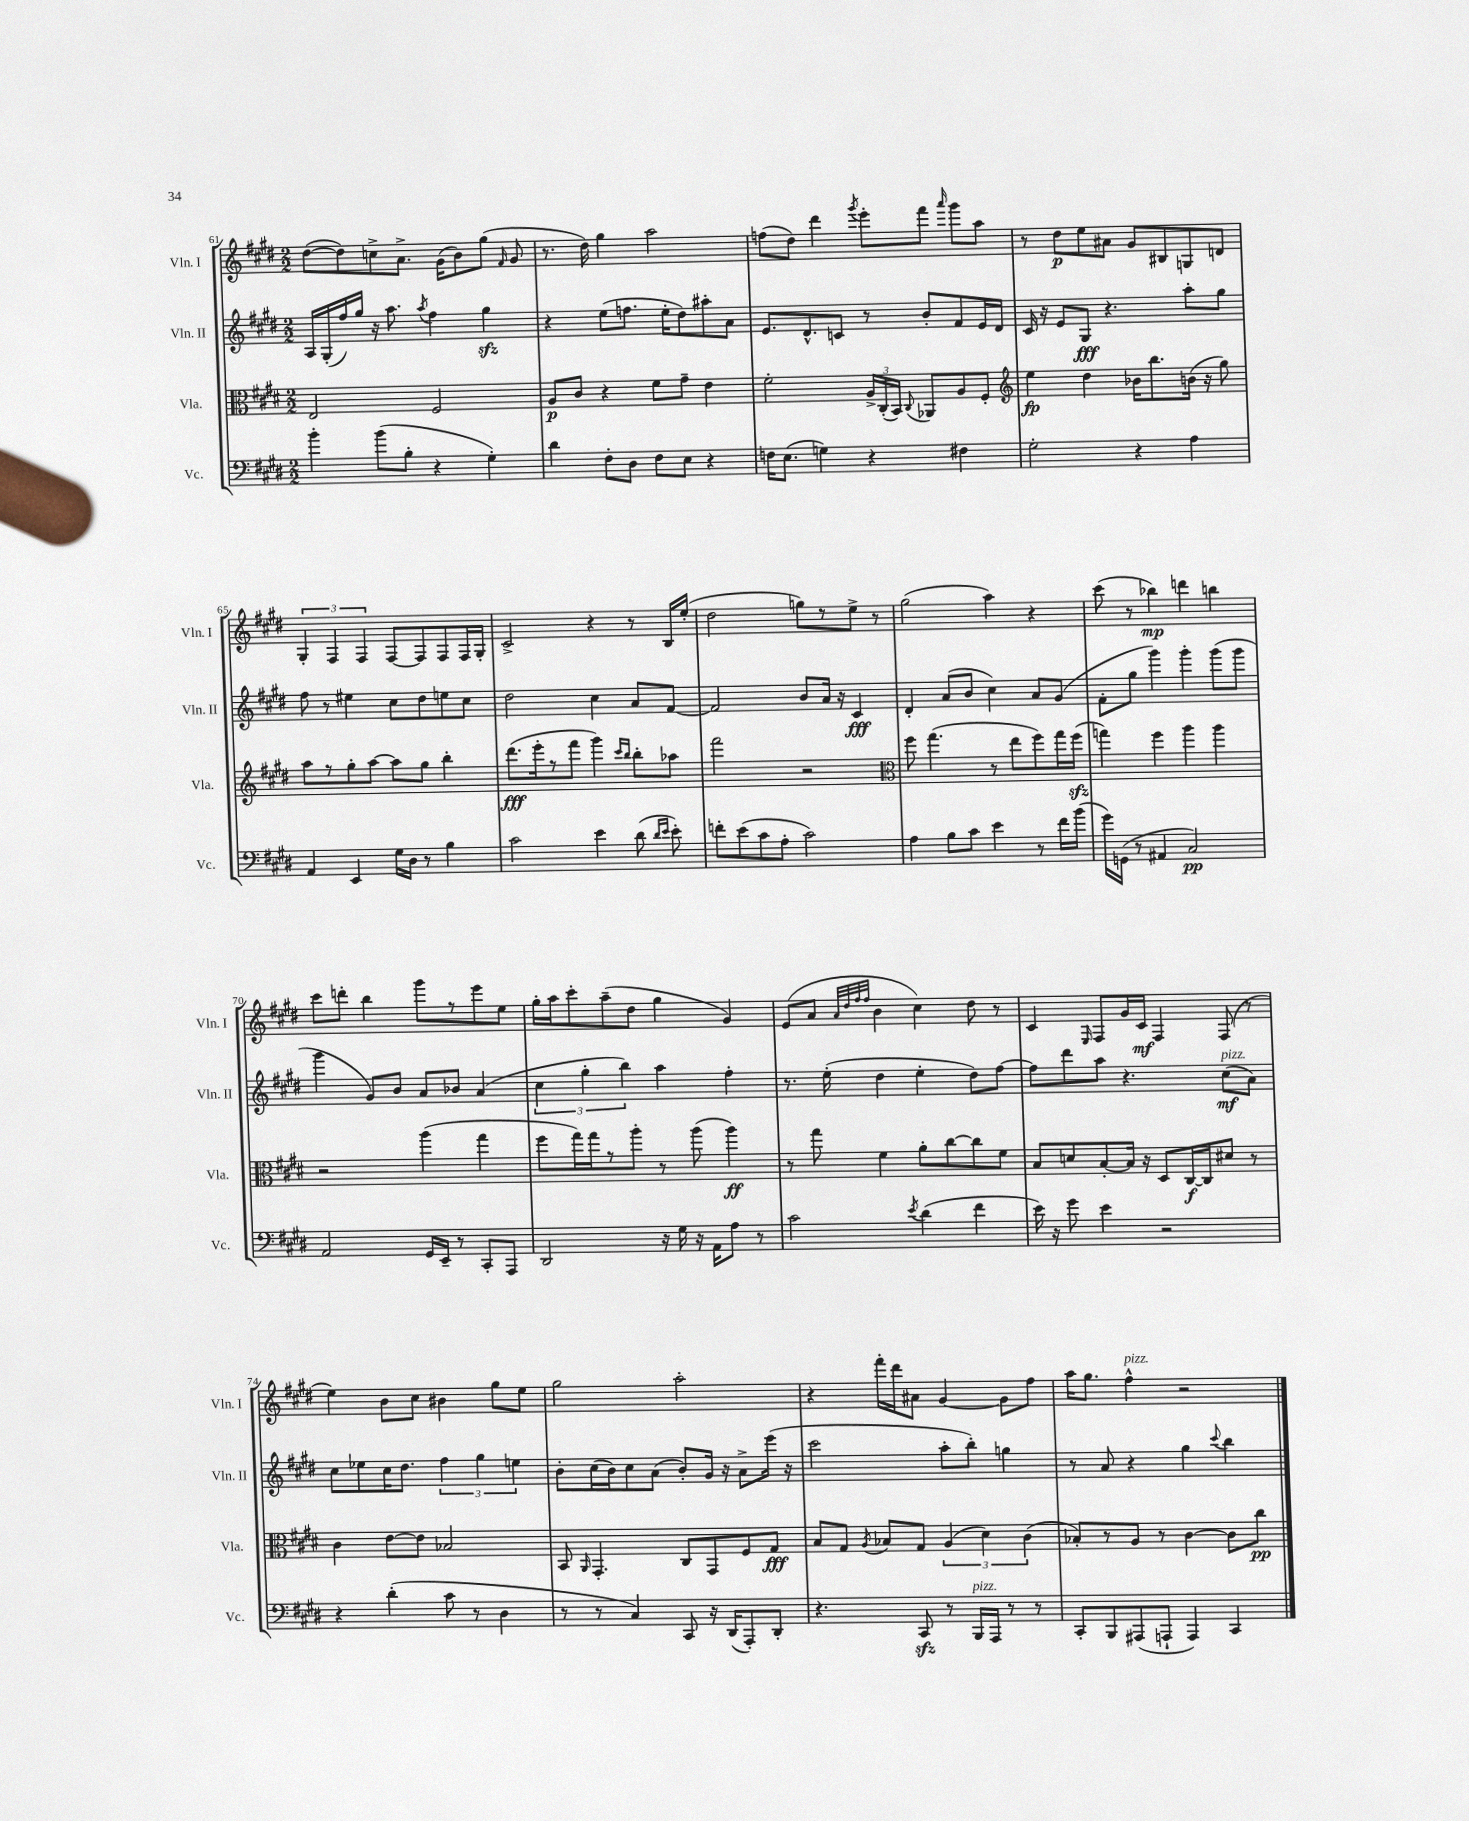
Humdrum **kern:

**kern	**kern	**kern	**kern
*staff4	*staff3	*staff2	*staff1
*clefF4	*clefC3	*clefG2	*clefG2
*k[f#c#g#d#]	*k[f#c#g#d#]	*k[f#c#g#d#]	*k[f#c#g#d#]
*M2/2	*M2/2	*M2/2	*M2/2
4b'	2E	16A	([8dd#
.	.	(16G#'	.
.	.	16ff#)	8dd#])
.	.	16gg#	.
(8b	.	16r	8cc^
.	.	8.aa	.
8B'	.	.	8.a^
.	.	8qaa	.
4r	2F#	4ff#	.
.	.	.	(16g#
.	.	.	8b)
4G#')	.	4gg#	(8gg#
.	.	.	16qqf#
.	.	.	8g#
=	=	=	=
4d#	8A	4r	8.r
.	8c#	.	.
.	.	.	16dd#)
8F#'	4r	(8ee	4gg#
8D#	.	8.ff	.
8F#	8f#	.	2aa
.	.	16ee'	.
8E	8g#~	8dd#)	.
4r	4e	8aa#'	.
.	.	8a	.
=	=	=	=
16F	2f#'	8.e	(8ff
(8.E	.	.	.
.	.	.	8dd#)
.	.	8.d#^^	.
4G)	.	.	4ddd#
.	.	8c	.
.	.	.	8qggg#
4r	24A^	8r	8eee'
.	(24C#'	.	.
.	24BB)	.	.
.	8qqC#	.	.
.	8AA-	8b'	8fff#
.	.	.	16qqaaa
4F#	8A	8f#	8ggg#
.	8F#'	16e	8aa
.	.	16d#	.
=	=	=	=
*	*clefG2	*	*
2G#'	4ee	16c#	8r
.	.	16r	.
.	.	8e	8dd#
.	4dd#	8G#	8ee
.	.	4.r	8a#
4r	16b-	.	8g#
.	8.bb	.	.
.	.	.	8B#
4A	(16b	8aa'	8G
.	16r	.	.
.	8gg#)	8gg#	8d
=	=	=	=
4AA	8aa	8ff#	6G#'
.	8r	8r	.
.	.	.	6F#
4EE	8gg#'	4ee#	.
.	.	.	6F#
.	[8aa	.	.
16G#	8aa]	8cc#	[8F#
16D#	.	.	.
8r	8gg#	8dd#	8F#]
4B	4bb'	8ee	8F#
.	.	8cc#	16F#
.	.	.	16G#'
=	=	=	=
2c#	(8.ddd#	2dd#	2c#^
.	16eee'	.	.
.	8r	.	.
.	8fff#	.	.
4e	4ggg#)	4cc#	4r
.	16qqccc#	.	.
.	16qqbb	.	.
(8d#	8bb'	8a	8r
16qqd#	.	.	.
16qqe	.	.	.
8e')	8aa-	[8f#	16B
.	.	.	(16ee'
=	=	=	=
8f'	2fff#	2f#]	2dd#
(8e	.	.	.
8c#	.	.	.
8A'	.	.	.
2c#)	2r	8b	8gg)
.	.	16a	8r
.	.	16r	.
.	.	4c#	8ee^
.	.	.	8r
=	=	=	=
*	*clefC3	*	*
4A	8ff#	4d#'	(2gg#
.	(4.gg#	.	.
8B	.	(8a	.
8c#	.	8b	.
4e	8r	4cc#)	4aa)
.	8ee	.	.
8r	8ff#)	8a	4r
16f#	16gg#	(8g#	.
(16b	(16ff#	.	.
=	=	=	=
16g#)	4gg)	8f#'	(8ccc#
(16GG	.	.	.
8r	.	8gg#	8r
4AA#	4ff#	4ggg#)	4bb-)
2C#)	4aa	4ggg#'	4ddd
.	4aa	(8ggg#	4bb
.	.	8ggg#	.
=	=	=	=
2AA	2r	4ggg#	8ccc#
.	.	.	8ddd'
.	.	8g#)	4bb
.	.	8b	.
16GG#	(4aa	8a	8ggg#
16EE~	.	.	.
8r	.	8b-	8r
8CC#'	4gg#	(4a	8eee
8AAA	.	.	8ee
=	=	=	=
2DD#	8ff#	6cc#	16gg#'
.	.	.	16aa
.	16gg#)	.	8ccc#'
.	.	6gg#'	.
.	16gg#	.	.
.	8r	.	(8aa~
.	.	6bb)	.
.	8aa'	.	8dd#
16r	8r	4aa	4gg#
16G#	.	.	.
16r	(8aa	.	.
16AA	.	.	.
8A	4aa)	4ff#'	4g#)
8r	.	.	.
=	=	=	=
2c#	8r	8.r	(8e
.	8gg#	.	8a
.	.	(16ee'	.
.	.	.	32qqa
.	.	.	32qqdd#
.	.	.	32qqff#
.	.	.	32qqff#
.	4f#	4dd#	4b
8qe	.	.	.
(4d#	8a'	4ee'	4cc#)
.	[8cc#	.	.
4f#	8cc#]	8dd#)	8dd#
.	8f#	[8ff#	8r
=	=	=	=
16e)	8B	8ff#]	4c#
16r	.	.	.
8g#	8d	8ddd#	.
.	.	.	16qqE
4e	[8B'	8aa	8F#
.	16B]	4.r	16g#
.	16r	.	16c#
2r	8D#	.	4F#
.	[16C#	.	.
.	16C#]	.	.
.	8d#	(8cc#	(8F#
.	8r	8a)	8r
=	=	=	=
4r	4c#	8cc#	4ee)
.	.	8ee-	.
(4d#'	[8e	16cc#	8b
.	.	8.dd#	.
.	8e]	.	8cc#
8c#	2B-	6ff#	4b#
8r	.	.	.
.	.	6gg#	.
4D#	.	.	8gg#
.	.	6ee	.
.	.	.	8ee
=	=	=	=
8r	8BB	8b'	2gg#
.	16qqAA	.	.
8r	4.GG#'	(16cc#	.
.	.	16b)	.
4C#)	.	8cc#	.
.	.	(8a	.
8CC#	8C#	8b')	2aa'
16r	8GG#	16g#	.
(16DD#	.	16r	.
8AAA')	8F#	8a^	.
8DD#'	8G#	(16eee	.
.	.	16r	.
=	=	=	=
4.r	8B	2ccc#	4r
.	8G#	.	.
.	8qA	.	.
.	8B-	.	16fff#'
.	.	.	16ddd#
8CC#	8G#	.	8a#
8r	(6A	8aa'	[4g#
16BBB	.	8bb')	.
.	6d#)	.	.
16AAA	.	.	.
8r	.	4gg	8g#]
.	(6c#	.	.
8r	.	.	8ff#
=	=	=	=
8CC#'	8B-')	8r	16aa
.	.	.	8.gg#
8BBB	8r	8a	.
(8AAA#	8A	4r	4ff#^^
8AAA`	8r	.	.
4AAA)	[4c#	4gg#	2r
.	.	8qqccc#	.
4CC#	8c#]	4bb	.
.	8cc#	.	.
==	==	==	==
*-	*-	*-	*-
